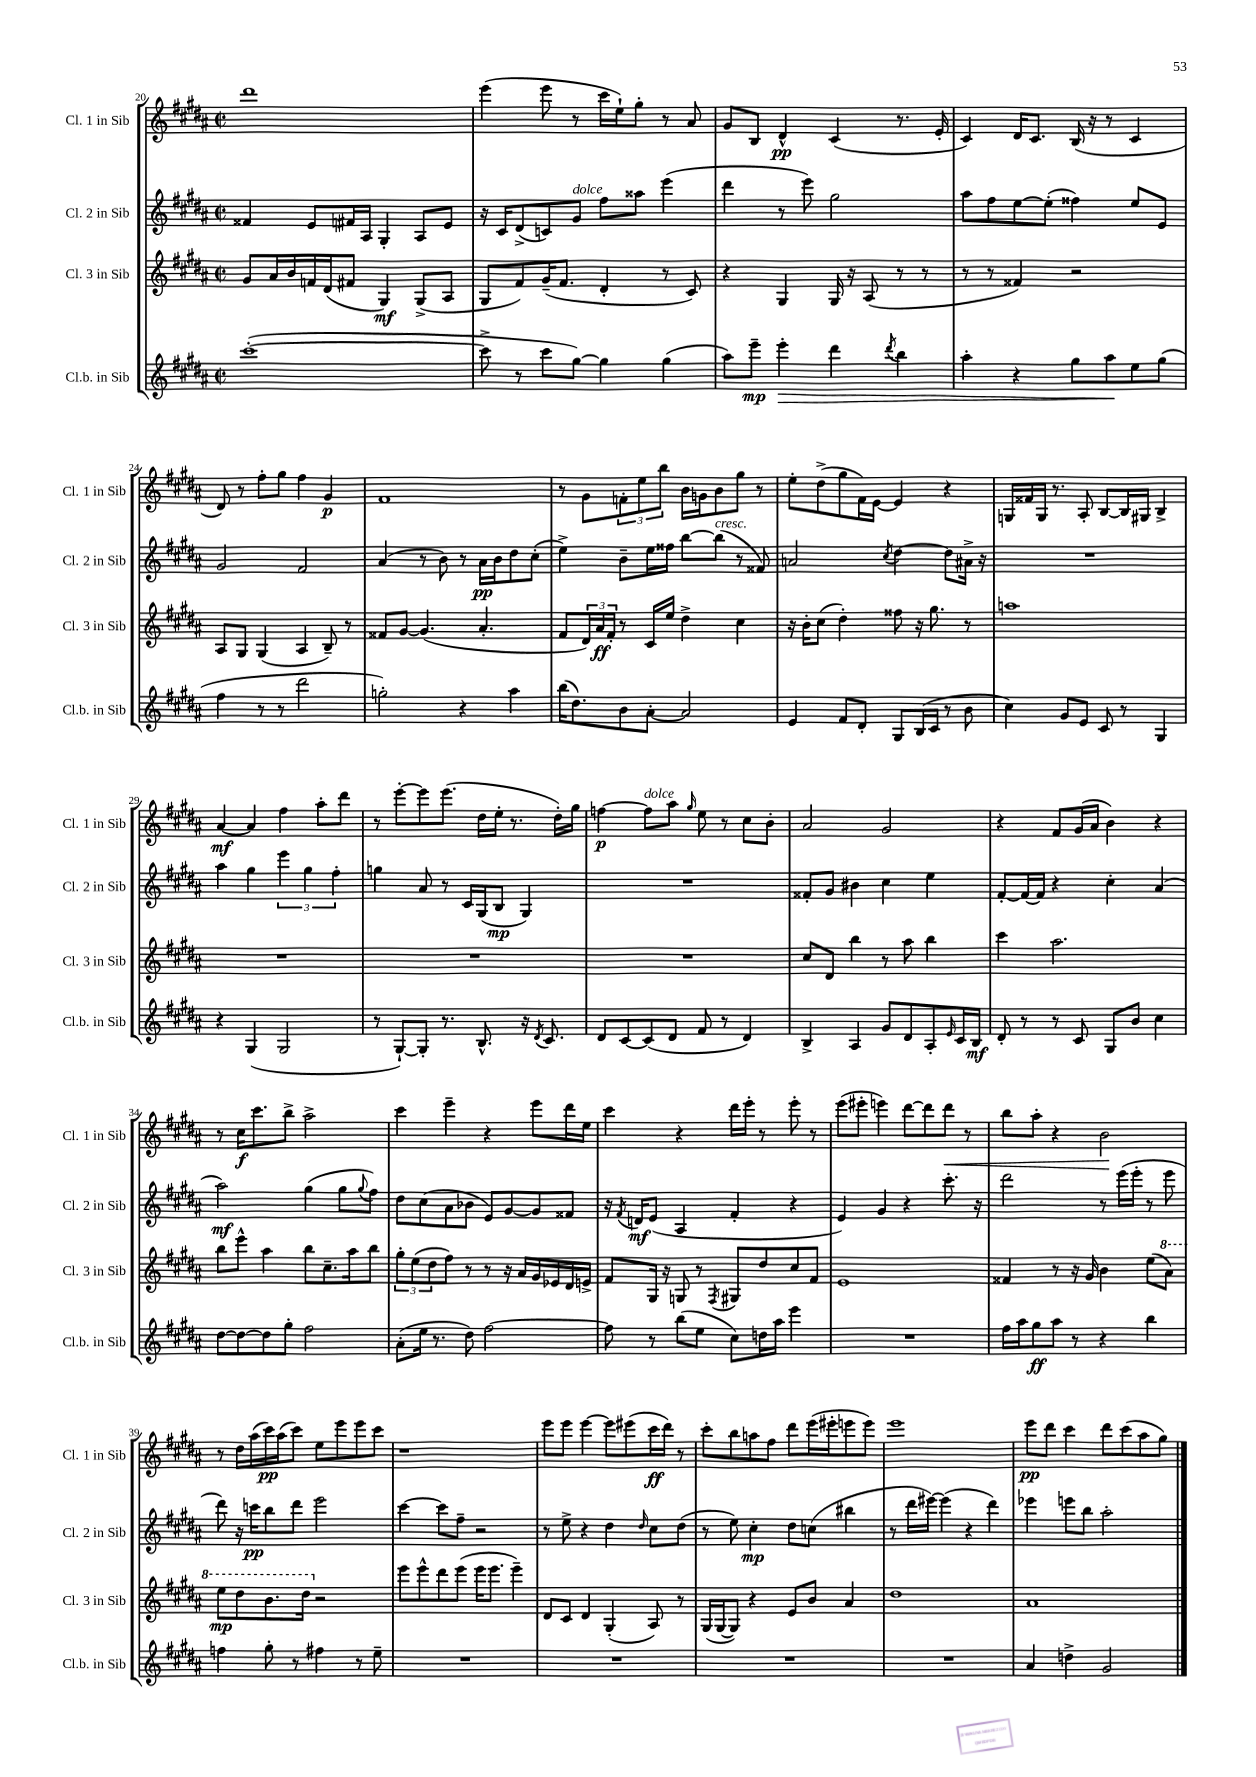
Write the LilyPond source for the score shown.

<<
\new StaffGroup <<
\new Staff = "s0" \with { instrumentName = "Cl. 1 in Sib" shortInstrumentName = "Cl. 1 in Sib" } {
    \clef treble \key b \major \defaultTimeSignature \time 2/2
    dis'''1 |
    e'''4( e'''8 r8 cis'''16 e''16-!) gis''8-. r8 ais'8 |
    gis'8 b8 dis'4-^\pp cis'4( r8. e'16-. |
    cis'4) dis'16 cis'8. b16( r16 r8 cis'4 |
    dis'8) r8 fis''8-. gis''8 fis''4 gis'4\p |
    fis'1 |
    r8 gis'8 \tuplet 3/2 { f'8-. e''8 b''8 } b'16 g'16 b'8 gis''8 r8 |
    e''8-. dis''8->( gis''8 fis'16) e'16~ e'4 r4 |
    g16 fisis'16 g16 r8. ais8-. b8~ b16 gis16 b4-> |
    ais'4~\mf ais'4 fis''4 ais''8-. dis'''8 |
    r8 e'''8~-. e'''8 e'''8.( dis''16 e''16-. r8. dis''16-.) gis''16 |
    f''4~\p f''8^\markup { \italic "dolce" } ais''8 \grace { gis''16 } e''8 r8 cis''8 b'8-. |
    ais'2 gis'2 |
    r4 fis'8 gis'16( ais'16 b'4) r4 |
    r8 cis''16\f cis'''8. b''8-> ais''2-> |
    cis'''4 e'''4-- r4 e'''8 dis'''16 e''16 |
    cis'''4 r4 dis'''16 e'''16-. r8 e'''8-. r8 |
    e'''8( eis'''8-. e'''4) dis'''8~ dis'''8 dis'''8\< r8 |
    b''8 ais''8-. r4 b'2\! |
    r8 dis''16 ais''16( cis'''16\pp) ais''16( cis'''8) e''8 e'''8 e'''8 cis'''8 |
    r1 |
    e'''8 e'''8 e'''4~ e'''8 eis'''8( cis'''16\ff dis'''16) r8 |
    cis'''8-. b''8 a''8 fis''8 dis'''8 e'''16( eis'''16-. e'''8 e'''8) |
    e'''1 |
    e'''8\pp dis'''8 cis'''4 dis'''8 cis'''8( ais''8 gis''8) \bar "|." |
}
\new Staff = "s1" \with { instrumentName = "Cl. 2 in Sib" shortInstrumentName = "Cl. 2 in Sib" } {
    \clef treble \key b \major \defaultTimeSignature \time 2/2
    fisis'4 e'8 fis'16 ais16 gis4-. ais8 e'8 |
    r16 cis'16 dis'8->( c'8) gis'8^\markup { \italic "dolce" } fis''8 aisis''8 e'''4( |
    dis'''4 r8 e'''8) gis''2 |
    ais''8 fis''8 e''8~ e''8-.( fisis''4) e''8 e'8 |
    gis'2 fis'2 |
    ais'4( r8 b'8) r8 ais'16\pp b'16 dis''8 cis''8-.( |
    e''4->) b'8-- e''16 fisis''16 b''8~ b''8^\markup { \italic "cresc." }( r8 fisis'8) |
    a'2 \acciaccatura { cis''8 } dis''4~ dis''8 ais'16-> r16 |
    R1 |
    ais''4 gis''4 \tuplet 3/2 { e'''4 gis''4 fis''4-. } |
    g''4 ais'8 r8 cis'16 gis16( b8\mp gis4) |
    R1 |
    fisis'8-. gis'8 bis'4 cis''4 e''4 |
    fis'8~-. fis'16~ fis'16 r4 cis''4-. ais'4( |
    ais''2\mf) gis''4( gis''8 \appoggiatura { gis''8 } fis''8) |
    dis''8 cis''8( ais'8 bes'8 e'8) gis'8~ gis'8 fisis'8 |
    r16 \acciaccatura { fis'8 } d'16\mf e'8( ais4 fis'4-. r4 |
    e'4) gis'4 r4 cis'''8.-. r16 |
    dis'''2 r8 e'''16( e'''16-. r8 e'''8 |
    dis'''8) r16 c'''16\pp b''8 dis'''8 e'''2 |
    cis'''4~ cis'''8 fis''8-- r2 |
    r8 e''8-> r4 dis''4 \grace { dis''16 } cis''8 dis''8( |
    r8 e''8) cis''4-.\mp dis''8 c''8( bis''4 |
    r8 dis'''16 eis'''16~) eis'''4( r4 dis'''4) |
    ees'''4 e'''8 b''8 ais''2-. \bar "|." |
}
\new Staff = "s2" \with { instrumentName = "Cl. 3 in Sib" shortInstrumentName = "Cl. 3 in Sib" } {
    \clef treble \key b \major \defaultTimeSignature \time 2/2
    gis'8 ais'16 b'16 f'16 dis'16( fis'8 gis4\mf) gis8->( ais8 |
    gis8 fis'8) gis'16--( fis'8. dis'4-. r8 cis'8) |
    r4 gis4 gis16 r16 ais8( r8 r8 |
    r8 r8 fisis'4) r2 |
    ais8 gis8 gis4( ais4 b8--) r8 |
    fisis'8 gis'8~ gis'4.( ais'4.-. |
    fis'8 \tuplet 3/2 { dis'16) ais'16\ff fis'16-. } r8 cis'16 e''16 dis''4-> cis''4 |
    r16 b'16-. cis''8( dis''4-.) fisis''8 r16 gis''8. r8 |
    a''1 |
    R1 |
    R1 |
    R1 |
    cis''8 dis'8 b''4 r8 ais''8 b''4 |
    cis'''4 ais''2. |
    b''8 e'''8-^ ais''4 b''8 cis''8.-- ais''16 b''8 |
    \tuplet 3/2 { gis''8-. e''8( dis''8 } fis''8) r8 r8 r16 ais'16 gis'16 ees'16 dis'16 e'16-> |
    fis'8 gis16 r16 g8 r8 \acciaccatura { fis8 } gis8 dis''8 cis''8 fis'8 |
    e'1 |
    fisis'4 r8 r16 gis'16 b'4 e''8( \ottava #1 ais''8) |
    e'''8\mp dis'''8 b''8. dis'''16 \ottava #0 r2 |
    e'''8 e'''8-^ dis'''8 e'''8( e'''16 e'''8. e'''4--) |
    dis'8 cis'8 dis'4 gis4-.( ais8) r8 |
    gis16( gis16~ gis8) r4 e'8 b'8 ais'4 |
    dis''1 |
    ais'1 \bar "|." |
}
\new Staff = "s3" \with { instrumentName = "Cl.b. in Sib" shortInstrumentName = "Cl.b. in Sib" } {
    \clef treble \key b \major \defaultTimeSignature \time 2/2
    cis'''1~-.( |
    cis'''8-> r8 cis'''8 gis''8~) gis''4 gis''4( |
    ais''8) e'''8--\mp e'''4-.\> dis'''4 \acciaccatura { dis'''8 } b''4 |
    ais''4-. r4 gis''8 ais''8\! e''8 gis''8( |
    fis''4 r8 r8 dis'''2 |
    g''2-.) r4 ais''4 |
    b''16( dis''8.) b'8 ais'8~-. ais'2 |
    e'4 fis'8 dis'8-. gis8 b16( cis'16 r8 b'8 |
    cis''4) gis'8 e'8 cis'8 r8 gis4 |
    r4 gis4( gis2 |
    r8 gis8~-!) gis8-. r8. b8.-^ r16 \acciaccatura { dis'8 } cis'8. |
    dis'8 cis'8~ cis'8( dis'8 fis'8 r8 dis'4) |
    b4-> ais4 gis'8 dis'8 ais8-. \grace { e'16 } cis'16 b16\mf |
    dis'8-. r8 r8 cis'8 gis8 b'8 cis''4 |
    dis''8~ dis''8~ dis''8 gis''8-. fis''2 |
    ais'8-.( e''16 r8. dis''8) fis''2~ |
    fis''8 r8 b''8( e''8 cis''8) d''16 ais''16 e'''4 |
    R1 |
    fis''16 ais''16 gis''8\ff ais''8 r8 r4 b''4 |
    f''4 gis''8-. r8 fis''4 r8 e''8-- |
    R1 |
    R1 |
    R1 |
    R1 |
    ais'4 d''4-> gis'2 \bar "|." |
}
>>
>>
\layout { \context { \Score currentBarNumber = #20 } }
